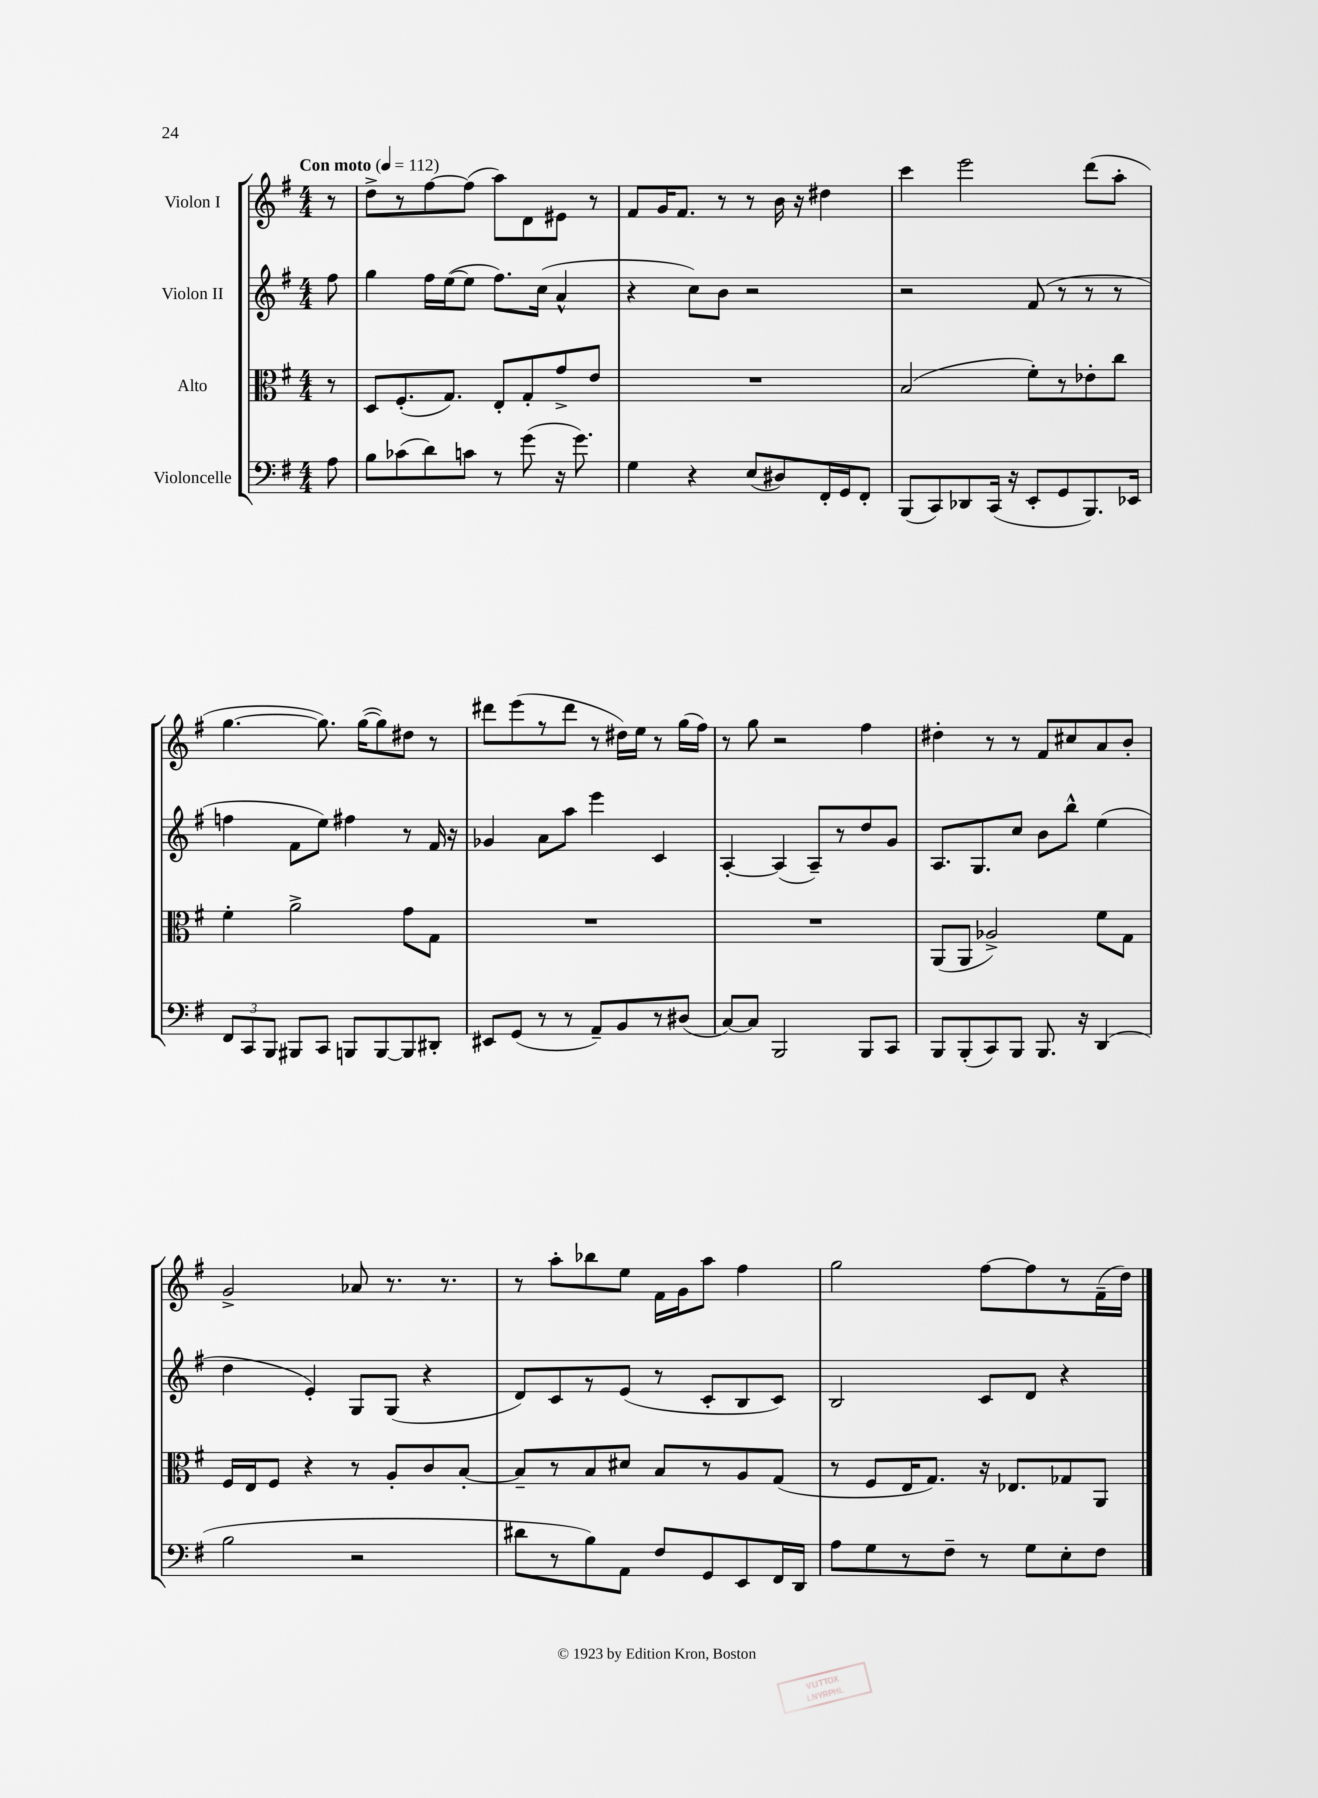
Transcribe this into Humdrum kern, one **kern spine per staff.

**kern	**kern	**kern	**kern
*part4	*part3	*part2	*part1
*staff4	*staff3	*staff2	*staff1
*I"Violoncelle	*I"Alto	*I"Violon II	*I"Violon I
*clefF4	*clefC3	*clefG2	*clefG2
*k[f#]	*k[f#]	*k[f#]	*k[f#]
*M4/4	*M4/4	*M4/4	*M4/4
*MM112	*MM112	*MM112	*MM112
=	=	=	=
!	!	!	!LO:TX:a:B:t=Con moto
8A\	8r	8ff#\	8r
=1	=1	=1	=1
8B\L	8D/L	4gg\	8dd^\L
(8c-X\	(8.F#'/	.	8r
8d\)	.	16ff#\LL	[8ff#\
.	8.G/J)	([16ee\J	.
8cn\J	.	8ee\J]	(8ff#\J]
8r	8E'/L	8.ff#\L)	8aa\L)
(8g\	8G'/	.	8d\
.	.	(16cc\Jk	.
16r	8g^/	4a^^/	8e#X\J
8.g\)	.	.	.
.	8e/J	.	8r
=2	=2	=2	=2
4G\	1r	4r	8f#/L
.	.	.	16g/K
.	.	.	8.f#/J
4r	.	8cc\L)	.
.	.	8b\J	8r
(8E/L	.	2r	8r
8D#X/)	.	.	16b\
.	.	.	16r
16FF#'/L	.	.	4dd#X\
16GG/J	.	.	.
8FF#'/J	.	.	.
=3	=3	=3	=3
(8BBB/L	(2B/	2r	4ccc\
8CC/)	.	.	.
8DD-X/	.	.	2eee\
(16CC/Jk	.	.	.
16r	.	.	.
8EE'/L	8f#'\L)	(8f#/	.
8GG/	8r	8r	.
8.BBB/)	8e-X'\	8r	(8ddd\L
.	8cc\J	8r	8aa'\J
16EE-X/Jk	.	.	.
!!LO:LB:g=z
=4	=4	=4	=4
12FF#/L	4f#'\	4ffn\	[4.gg\
12CC/	.	.	.
12BBB/J	.	.	.
8BBB#X/L	2a^\	8f#\L	.
8CC/J	.	8ee\J)	8.gg\])
8BBBn/L	.	4ff#X\	.
.	.	.	([16gg\KL
[8BBB/	.	.	8gg\])
8BBB/]	8g\L	8r	8dd#X\J
8DD#X'/J	8G\J	16f#/	8r
.	.	16r	.
=5	=5	=5	=5
8EE#X/L	1r	4g-X/	8ddd#X\L
(8GG/J	.	.	(8eee\
8r	.	8a\L	8r
8r	.	8aa\J	8ddd#\J
8AA~/L)	.	4eee\	8r
8BB/	.	.	16dd#X\LL)
.	.	.	16ee\JJ
8r	.	4c/	8r
(8D#X/J	.	.	(16gg\LL
.	.	.	16ff#\JJ)
=6	=6	=6	=6
[8C/L)	1r	[4A'/	8r
8C/J]	.	.	8gg\
2BBB/	.	(4A/]	2r
.	.	8A~/L)	.
.	.	8r	.
8BBB/L	.	8dd/	4ff#\
8CC/J	.	8g/J	.
=7	=7	=7	=7
8BBB/L	(8AA/L	8.A/L	4dd#X'\
(8BBB'/	8AA/J	.	.
.	.	8.G/	.
8CC/)	2A-X^/)	.	8r
8BBB/J	.	8cc/J	8r
8.BBB/	.	8b\L	8f#/L
.	.	8bb^^\J	8cc#X/
16r	.	.	.
(4DD/	8f#\L	(4ee\	8a/
.	8G\J	.	8b'/J
!!LO:LB:g=z
=8	=8	=8	=8
2B\	16F#/LL	4dd\	2g^/
.	16E/J	.	.
.	8F#/J	.	.
.	4r	4e'/)	.
2r	8r	8G/L	8a-X/
.	8A'/L	(8G/J	8.r
.	8c/	4r	.
.	.	.	8.r
.	[8B'/J	.	.
=9	=9	=9	=9
8d#X\L	8B~/L]	8d/L)	8r
8r	8r	8c/	8aa'\L
8B\)	8B/	8r	8bb-X\
8AA\J	8d#X/J	(8e/J	8ee\J
8F#/L	8B/L	8r	16f#\LL
.	.	.	16g\J
8GG/	8r	8c'/L	8aa\J
8EE/	8A/	8B/	4ff#\
16FF#/L	(8G/J	8c/J)	.
16DD/JJ	.	.	.
=10	=10	=10	=10
8A\L	8r	2B/	2gg\
8G\	8F#/L	.	.
8r	16E/K	.	.
.	8.G/J)	.	.
8F#~\J	.	.	.
8r	16r	8c/L	[8ff#\L
.	8.E-X/L	.	.
8G\L	.	8d/J	8ff#\]
8E'\	8G-X/	4r	8r
8F#\J	8AA/J	.	(16f#~\L
.	.	.	16dd\JJ)
==	==	==	==
*-	*-	*-	*-
